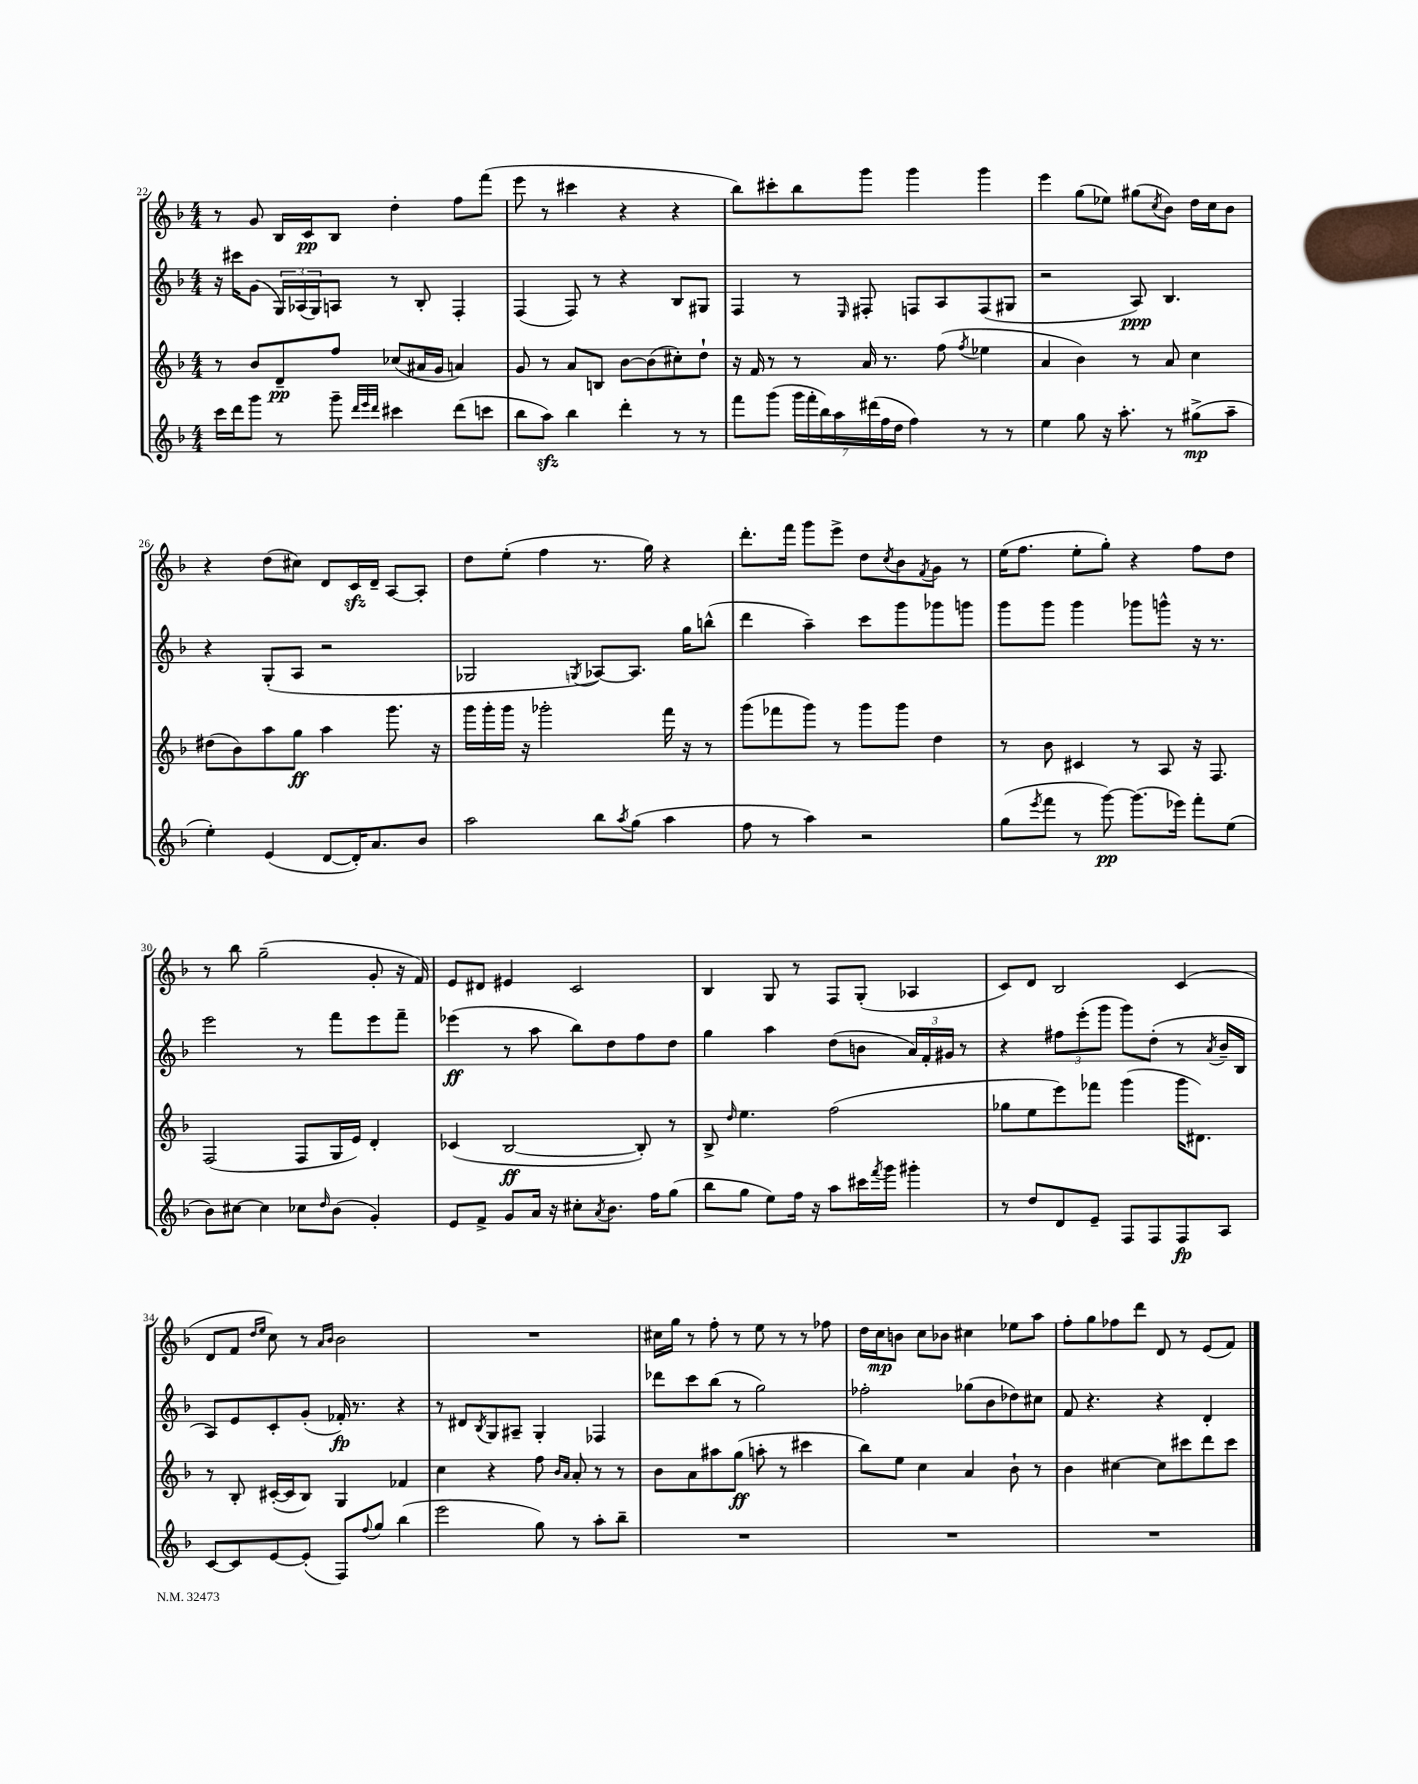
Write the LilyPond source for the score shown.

<<
\new StaffGroup <<
\new Staff = "s0" {
    \clef treble \key f \major \numericTimeSignature \time 4/4
    r8 g'8 bes16 c'16\pp bes8 d''4-. f''8 f'''8( |
    e'''8 r8 cis'''4 r4 r4 |
    bes''8) cis'''8-. bes''8 g'''8 g'''4 g'''4 |
    e'''4 g''8( ees''8) gis''8( \acciaccatura { c''8 } bes'8) d''16 c''16 bes'8 |
    r4 d''8( cis''8) d'8 c'16\sfz d'16-- a8~ a8-. |
    d''8 e''8-.( f''4 r8. g''16) r4 |
    d'''8.-. f'''16 g'''8 e'''8-> d''8 \acciaccatura { c''8 } bes'8 \acciaccatura { f'8 } g'8 r8 |
    e''16( f''8. e''8-. g''8-.) r4 f''8 d''8 |
    r8 bes''8 g''2--( g'8-. r16 f'16) |
    e'8 dis'8 eis'4 c'2 |
    bes4 g8 r8 f8 g8-.( aes4 |
    c'8) d'8 bes2 c'4( |
    d'8 f'8 \grace { d''16 e''16 } c''8) r8 \grace { a'16 bes'16 } bes'2 |
    R1 |
    cis''16 g''16 r8 f''8-. r8 e''8 r8 r8 fes''8 |
    d''16 c''16\mp b'8 c''8 bes'8 cis''4 ees''8 a''8 |
    f''8-. g''8 fes''8 d'''8 d'8 r8 e'8( f'8) \bar "|." |
}
\new Staff = "s1" {
    \clef treble \key f \major \numericTimeSignature \time 4/4
    r16 cis'''16 g'8( \tuplet 3/2 { g16) aes16( g16) } a8 r8 bes8-. f4-. |
    f4( f8) r8 r4 bes8 gis8 |
    f4 r8 \grace { e16 } fis8-. f8 a8 f8( gis8 |
    r2 a8\ppp) bes4. |
    r4 g8-.( a8 r2 |
    ges2 \acciaccatura { g8 } aes8~) aes8. g''16 b''8-^( |
    d'''4 a''4--) c'''8 g'''8 ges'''8 g'''8 |
    g'''8 g'''8 g'''4 ges'''8 g'''8-^ r16 r8. |
    e'''2 r8 f'''8 e'''8 f'''8-- |
    ees'''4\ff( r8 a''8 bes''8) d''8 f''8 d''8 |
    g''4 a''4 d''8( b'8 \tuplet 3/2 { a'16) f'16-. gis'16 } r8 |
    r4 \tuplet 3/2 { fis''8 e'''8-.( g'''8 } g'''8) d''8-.( r8 \acciaccatura { a'8 } bes'16-- bes16 |
    a8) e'8 c'8-. g'8-.( fes'16-.\fp) r8. r4 |
    r8 dis'8 \acciaccatura { bes8 } g8 ais8-- g4-. fes4 |
    des'''8 c'''8 bes''8( r8 g''2) |
    fes''2-. ges''8( bes'8 des''8) cis''8 |
    f'8 r4. r4 d'4-. \bar "|." |
}
\new Staff = "s2" {
    \clef treble \key f \major \numericTimeSignature \time 4/4
    r8 bes'8 d'8--\pp f''8 ces''8( ais'16 g'16 a'4) |
    g'8 r8 a'8 b8 bes'8~ bes'8( cis''8-.) d''8-! |
    r16 f'16 r8 r8 a'16 r8. f''8( \acciaccatura { f''8 } ees''4 |
    a'4 bes'4) r8 a'8 c''4 |
    dis''8( bes'8) a''8 g''8\ff a''4 g'''8. r16 |
    g'''16 g'''16-. g'''16 r16 ges'''2-. f'''16 r16 r8 |
    g'''8( fes'''8 g'''8) r8 g'''8 g'''8 d''4 |
    r8 bes'8 cis'4 r8 a8 r16 f8. |
    f2( f8 g16 e'16) d'4-. |
    ces'4( bes2~\ff bes8-.) r8 |
    bes8-> \grace { d''16 } e''4. f''2( |
    ges''8 e''8 e'''8) fes'''8 g'''4( g'''16 dis'8.) |
    r8 bes8-. cis'16~-.( cis'16 bes8) g4 fes'4 |
    c''4 r4 f''8 \grace { bes'16 a'16 } a'8-. r8 r8 |
    bes'8 a'8 ais''8 g''8\ff( a''8-. r8 cis'''4 |
    bes''8) e''8 c''4 a'4 bes'8-! r8 |
    bes'4 cis''4~ cis''8 cis'''8 d'''8 cis'''8 \bar "|." |
}
\new Staff = "s3" {
    \clef treble \key f \major \numericTimeSignature \time 4/4
    c'''16 d'''16 g'''8 r8 g'''8-- \grace { d'''32 e'''32 d'''32 } cis'''4 d'''8( c'''8 |
    bes''8 a''8\sfz) bes''4 d'''4-. r8 r8 |
    f'''8 g'''8( \tuplet 7/4 { g'''16 f'''16-. bes''16) a''16 dis'''16( f''16 d''16 } f''4) r8 r8 |
    e''4 g''8 r16 a''8.-. r8 gis''8->\mp( a''8-- |
    e''4-.) e'4( d'8~ d'16-.) a'8. bes'8 |
    a''2 bes''8 \acciaccatura { a''8 } g''8( a''4 |
    f''8 r8 a''4) r2 |
    g''8( \acciaccatura { e'''8 } f'''8 r8 g'''8~\pp) g'''8.( ees'''16) f'''8-. e''8( |
    bes'8) cis''8~ cis''4 ces''8 \grace { d''16 } bes'8( g'4-.) |
    e'8 f'8-> g'8 a'16 r16 cis''8-. \acciaccatura { a'8 } bes'8. f''16 g''8( |
    bes''8 g''8 e''8) f''16 r16 a''8 cis'''16 \acciaccatura { f'''8 } g'''16 gis'''4-. |
    r8 d''8 d'8 e'8-- f8 f8 f8\fp a8 |
    c'8~ c'8 e'8~ e'8-.( f8) \appoggiatura { f''8 } g''8 bes''4( |
    e'''2 g''8) r8 a''8-. bes''8-- |
    R1 |
    R1 |
    R1 \bar "|." |
}
>>
>>
\layout { \context { \Score currentBarNumber = #22 } }
